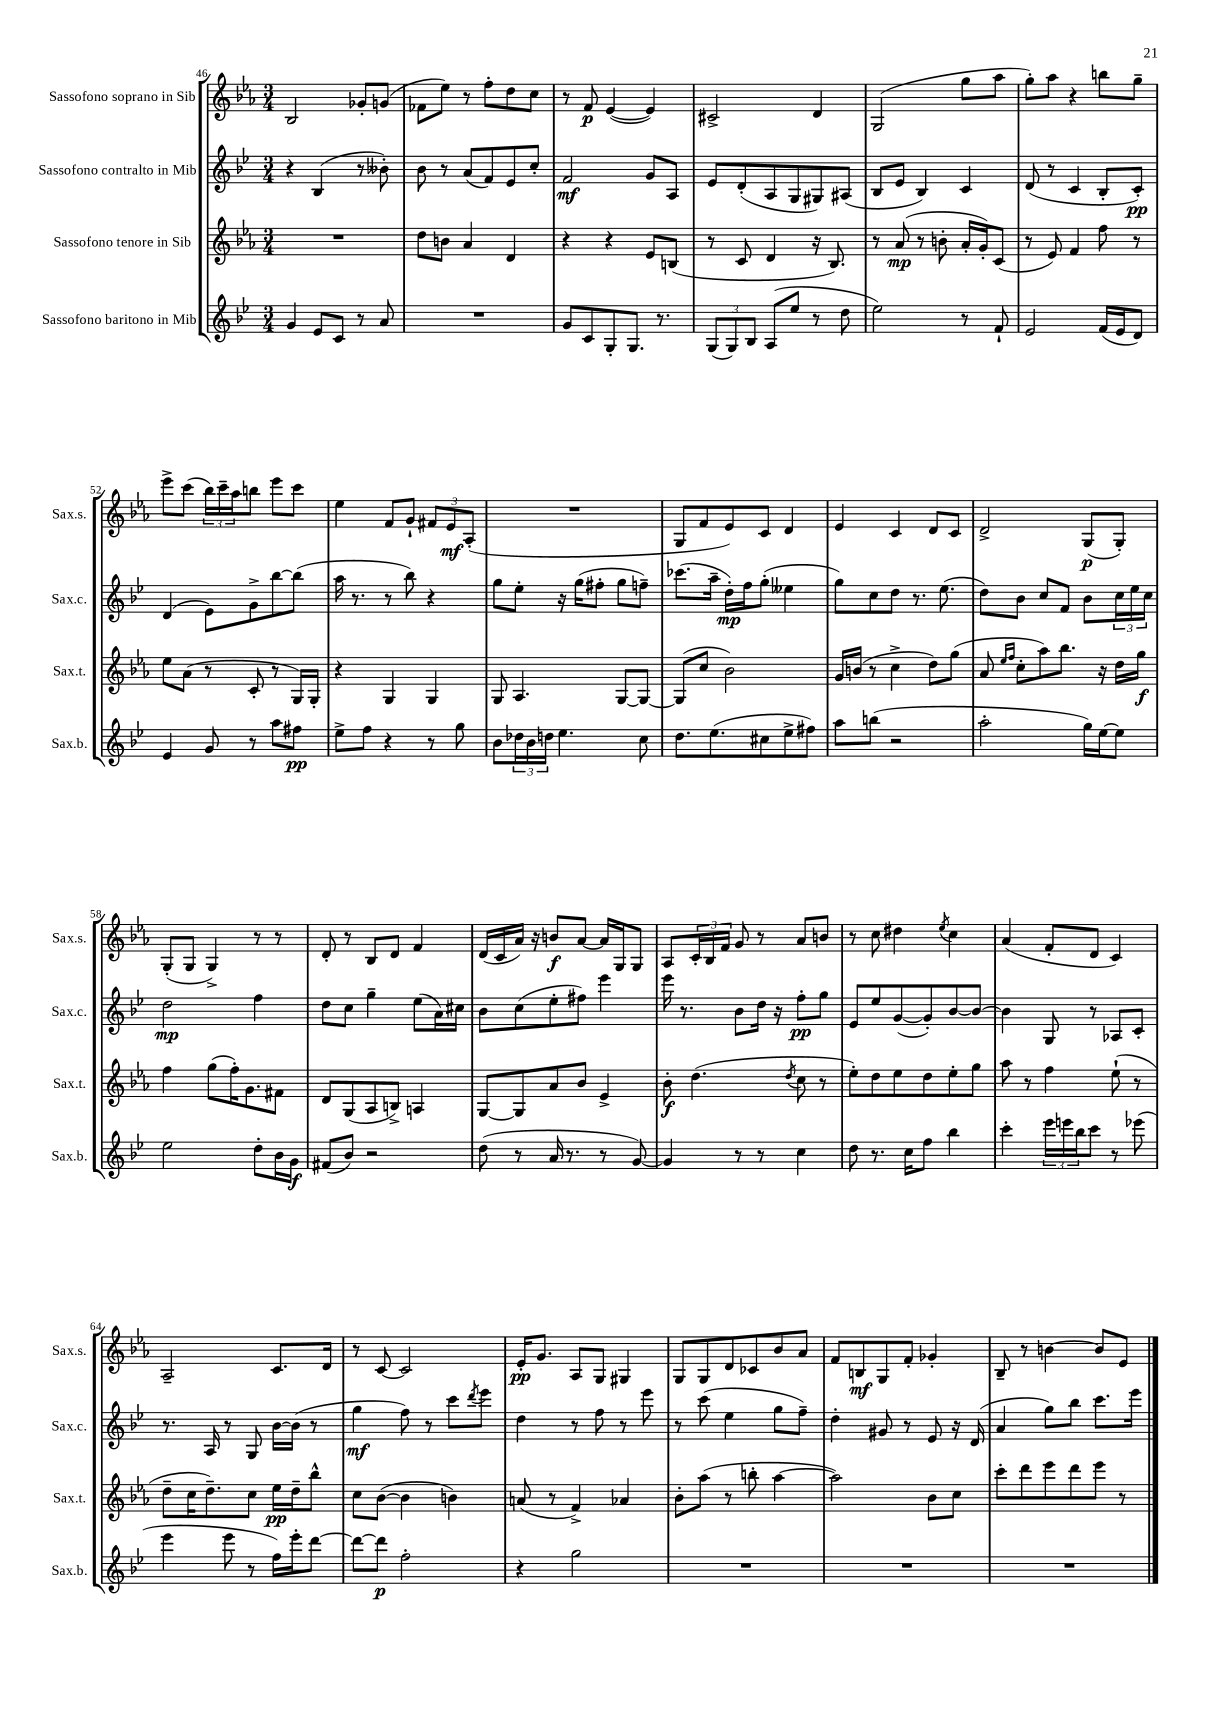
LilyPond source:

<<
\new StaffGroup <<
\new Staff = "s0" \with { instrumentName = "Sassofono soprano in Sib" shortInstrumentName = "Sax.s." } {
    \clef treble \key ees \major \numericTimeSignature \time 3/4
    bes2 ges'8-. g'8( |
    fes'8 ees''8) r8 f''8-. d''8 c''8 |
    r8 f'8\p ees'4~( ees'4) |
    cis'2-> d'4 |
    g2( g''8 aes''8 |
    g''8-.) aes''8 r4 b''8 g''8-- |
    ees'''8-> c'''8( \tuplet 3/2 { bes''16) c'''16-- aes''16 } b''8 ees'''8 c'''8 |
    ees''4 f'8 g'8-! \tuplet 3/2 { fis'8 ees'8\mf aes8-.( } |
    R2. |
    g8 f'8 ees'8) c'8 d'4 |
    ees'4 c'4 d'8 c'8 |
    d'2-> g8\p( g8-.) |
    g8-.( g8 g4->) r8 r8 |
    d'8-. r8 bes8 d'8 f'4 |
    d'16( c'16 aes'16) r16 b'8\f aes'8~ aes'16 g16 g8 |
    aes8 \tuplet 3/2 { c'16-. bes16 f'16 } g'8 r8 aes'8 b'8 |
    r8 c''8 dis''4 \acciaccatura { ees''8 } c''4 |
    aes'4( f'8-. d'8 c'4) |
    aes2-- c'8. d'16 |
    r8 c'8~ c'2 |
    ees'16-.\pp g'8. aes8 g8 gis4 |
    g8 g8 d'8 ces'8 bes'8 aes'8 |
    f'8 b8\mf g8 f'8-. ges'4-. |
    bes8-- r8 b'4~ b'8 ees'8 \bar "|." |
}
\new Staff = "s1" \with { instrumentName = "Sassofono contralto in Mib" shortInstrumentName = "Sax.c." } {
    \clef treble \key bes \major \numericTimeSignature \time 3/4
    r4 bes4( r8 beses'8-.) |
    bes'8 r8 a'8( f'8) ees'8 c''8-. |
    f'2\mf g'8 a8 |
    ees'8 d'8-.( a8 g8 gis8) ais8( |
    bes8 ees'8 bes4) c'4 |
    d'8( r8 c'4 bes8-. c'8-.\pp) |
    d'4( ees'8) g'8-> bes''8~ bes''8( |
    a''16 r8. r8 bes''8) r4 |
    g''8 ees''8-. r16 g''16( fis''8-. g''8 f''8--) |
    ces'''8.( a''16-- d''16-.\mp) f''16 g''8-.( eeses''4 |
    g''8) c''8 d''8 r8. ees''8.( |
    d''8) bes'8 c''8 f'8 bes'8 \tuplet 3/2 { c''16 ees''16 c''16 } |
    d''2\mp f''4 |
    d''8 c''8 g''4-- ees''8( a'16) cis''16 |
    bes'8 c''8( ees''8-. fis''8) ees'''4 |
    ees'''16 r8. bes'8 d''16 r16 f''8-.\pp g''8 |
    ees'8 ees''8 g'8~( g'8-.) bes'8~ bes'8~ |
    bes'4 g8 r8 aes8 c'8-. |
    r8. a16 r8 g8 bes'16~ bes'16( r8 |
    g''4\mf f''8) r8 c'''8 \acciaccatura { d'''8 } ees'''8 |
    d''4 r8 f''8 r8 ees'''8 |
    r8 c'''8( ees''4 g''8 f''8--) |
    d''4-. gis'8 r8 ees'8 r16 d'16( |
    a'4 g''8) bes''8 c'''8. ees'''16 \bar "|." |
}
\new Staff = "s2" \with { instrumentName = "Sassofono tenore in Sib" shortInstrumentName = "Sax.t." } {
    \clef treble \key ees \major \numericTimeSignature \time 3/4
    R2. |
    d''8 b'8 aes'4 d'4 |
    r4 r4 ees'8 b8( |
    r8 c'8 d'4 r16 bes8.) |
    r8 aes'8\mp( r8 b'8-. aes'16-. g'16-.) c'8( |
    r8 ees'8) f'4 f''8 r8 |
    ees''8 aes'8( r8 c'8-. r8 g16) g16-. |
    r4 g4 g4 |
    g8 aes4. g8~ g8~ |
    g8( c''8 bes'2) |
    g'16 b'16( r8 c''4-> d''8) g''8( |
    aes'8 \grace { ees''16 f''16 } c''8-. aes''8) bes''8. r16 d''16 g''16\f |
    f''4 g''8( f''16-.) g'8. fis'8 |
    d'8 g8( aes8 b8->) a4 |
    g8~ g8 aes'8 bes'8 ees'4-> |
    bes'8-.\f d''4.( \acciaccatura { d''8 } c''8 r8 |
    ees''8-.) d''8 ees''8 d''8 ees''8-. g''8 |
    aes''8 r8 f''4 ees''8-!( r8 |
    d''8-- c''16 d''8.--) c''8 ees''16\pp d''16-- bes''8-^ |
    c''8 bes'8~( bes'4 b'4) |
    a'8( r8 f'4->) aes'4 |
    bes'8-. aes''8( r8 b''8-. aes''4~ |
    aes''2) bes'8 c''8 |
    c'''8-. d'''8 ees'''8 d'''8 ees'''8 r8 \bar "|." |
}
\new Staff = "s3" \with { instrumentName = "Sassofono baritono in Mib" shortInstrumentName = "Sax.b." } {
    \clef treble \key bes \major \numericTimeSignature \time 3/4
    g'4 ees'8 c'8 r8 a'8 |
    R2. |
    g'8 c'8 g8-. g8. r8. |
    \tuplet 3/2 { g8( g8) bes8 } a8( ees''8 r8 d''8 |
    ees''2) r8 f'8-! |
    ees'2 f'16( ees'16 d'8) |
    ees'4 g'8 r8 a''8 fis''8\pp |
    ees''8-> f''8 r4 r8 g''8 |
    bes'8 \tuplet 3/2 { des''16 bes'16 d''16 } ees''4. c''8 |
    d''8. ees''8.( cis''8 ees''8-> fis''8) |
    a''8 b''8( r2 |
    a''2-. g''16) ees''16~ ees''8 |
    ees''2 d''8-. bes'16 g'16\f |
    fis'8( bes'8) r2 |
    d''8( r8 a'16 r8. r8 g'8~) |
    g'4 r8 r8 c''4 |
    d''8 r8. c''16 f''8 bes''4 |
    c'''4-. \tuplet 3/2 { ees'''16 e'''16 bes''16 } c'''8 r8 ees'''8( |
    ees'''4 ees'''8 r8 f''16) ees'''16-. d'''8~ |
    d'''8~ d'''8\p f''2-. |
    r4 g''2 |
    R2. |
    R2. |
    R2. \bar "|." |
}
>>
>>
\layout { \context { \Score currentBarNumber = #46 } }
